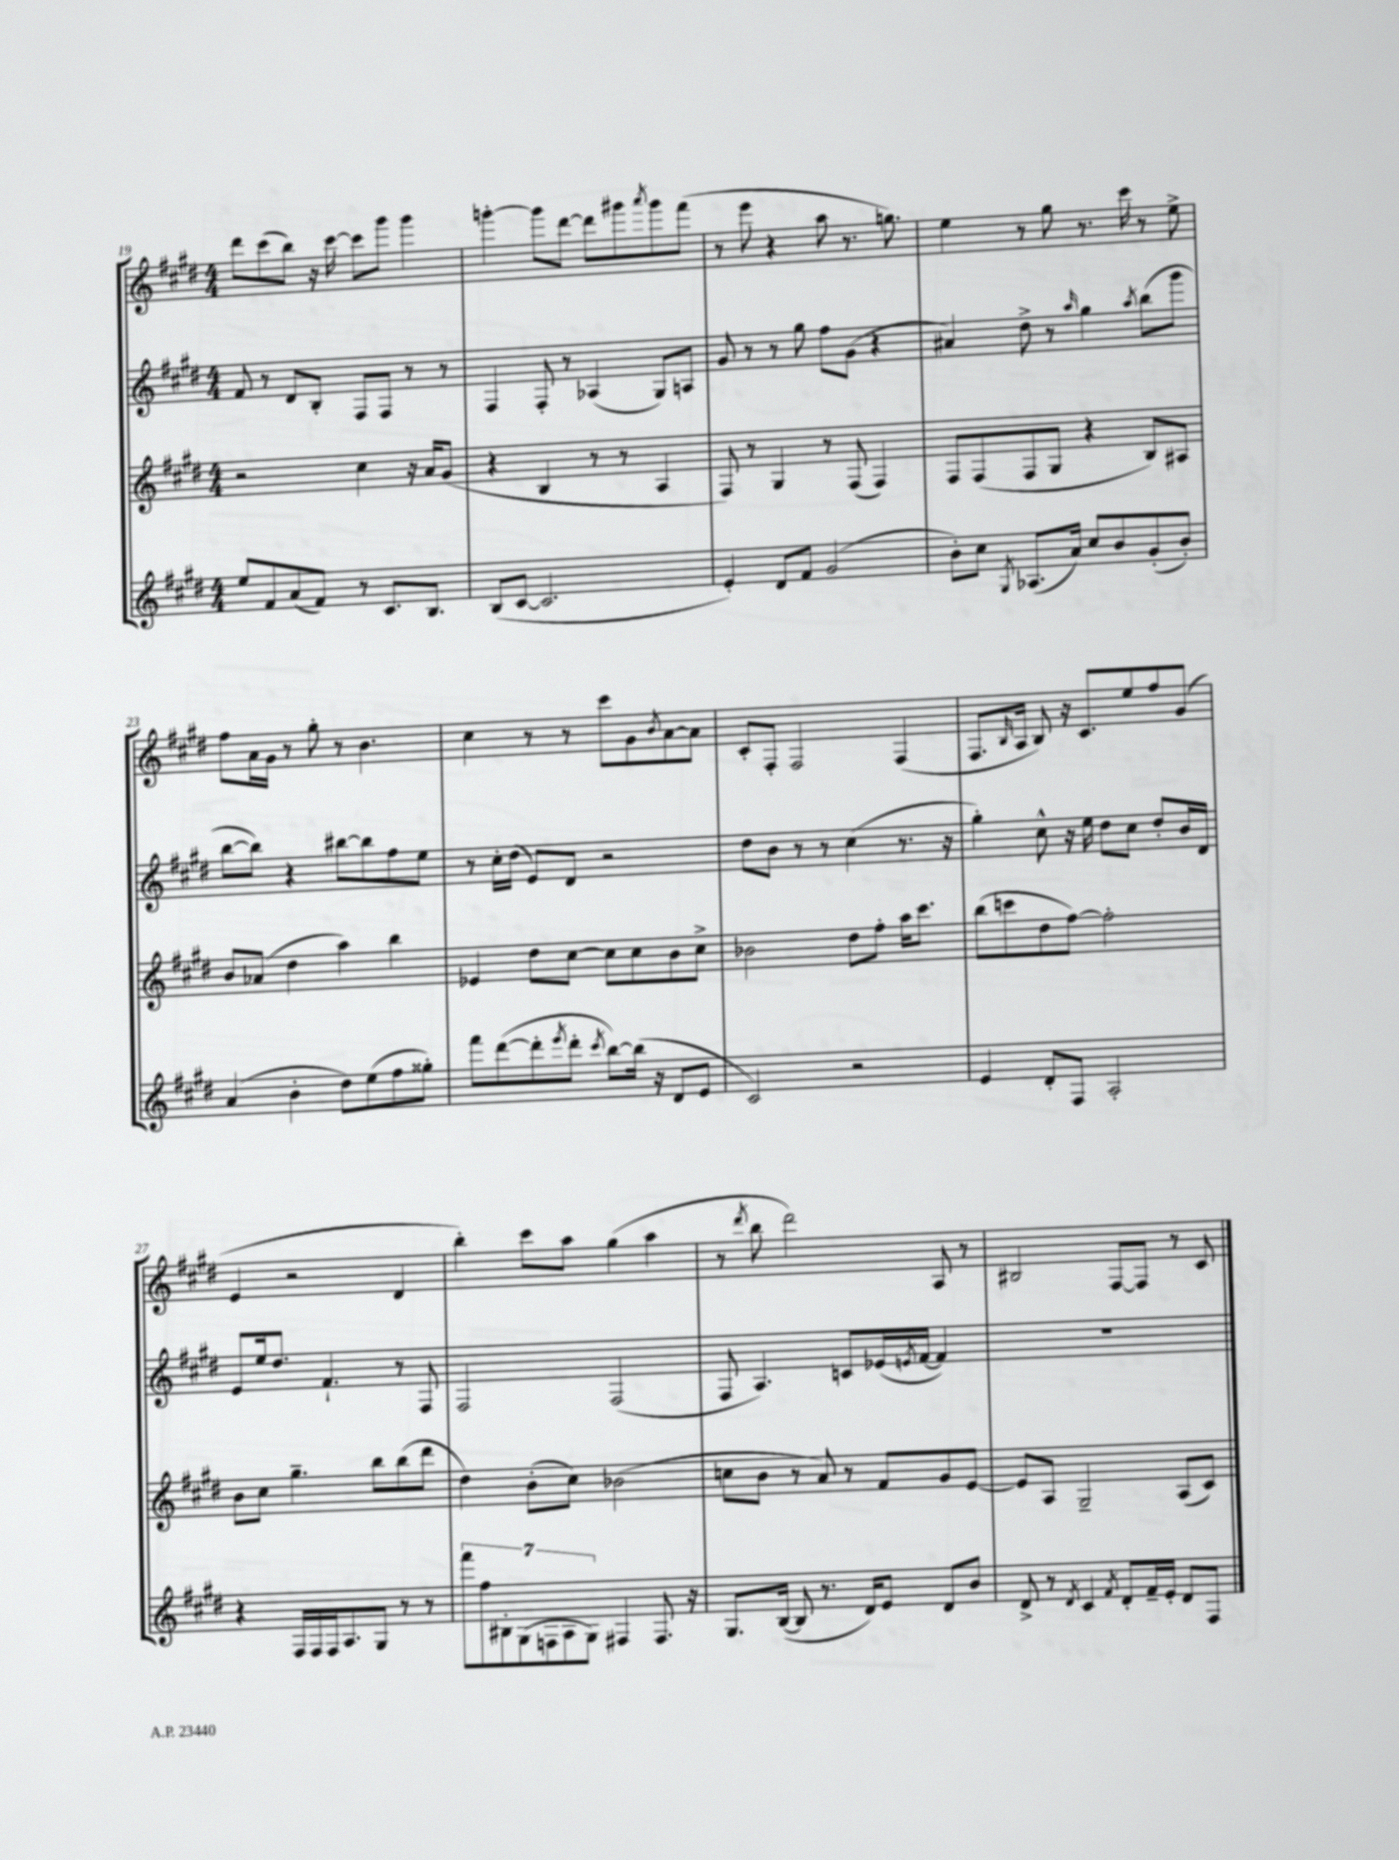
<<
\new StaffGroup <<
\new Staff = "s0" {
    \clef treble \key e \major \numericTimeSignature \time 4/4
    dis'''8 cis'''8( b''8) r16 cis'''16~ cis'''8 gis'''8 gis'''4 |
    g'''4~-. g'''8 dis'''8~ dis'''8 gis'''8 \acciaccatura { a'''8 } gis'''8 fis'''8( |
    r8 e'''8 r4 a''8 r8. g''8.) |
    e''4 r8 gis''8 r8. cis'''16 r8 e''8-> |
    fis''8 a'16 gis'16 r8 gis''8-. r8 b'4. |
    cis''4 r8 r8 cis'''8 gis'8 \acciaccatura { b'8 } a'8~ a'8 |
    cis'8-. fis8-. fis2 fis4( |
    fis8. \grace { b16 } a16 b8) r16 cis'8. e''8 fis''8 gis'8( |
    e'4 r2 dis'4 |
    b''4-.) cis'''8 a''8 gis''4( a''4 |
    r8 \acciaccatura { dis'''8 } b''8 dis'''2) a8 r8 |
    bis2 fis8~ fis8 r8 cis'8 \bar "|." |
}
\new Staff = "s1" {
    \clef treble \key e \major \numericTimeSignature \time 4/4
    fis'8 r8 dis'8 b8-. fis8 fis8 r8 r8 |
    fis4 fis8-. r8 aes4( gis8) a8 |
    gis'8 r8 r8 gis''8 fis''8 gis'8( r4 |
    ais'4) dis''8-> r8 \grace { a''16 } gis''4 \acciaccatura { a''8 } b''8( gis'''8 |
    b''8~ b''8) r4 bis''8~ bis''8 fis''8 e''8 |
    r8 cis''16-. dis''16( e'8) dis'8 r2 |
    dis''8 b'8 r8 r8 cis''4( r8. r16 |
    gis''4-.) cis''8-^ r16 e''16 dis''8 cis''8 dis''8-. b'16 dis'16 |
    e'8 e''16 dis''8. fis'4.-! r8 fis8 |
    fis2 fis2( |
    fis8 a4.) c'8 ees'16( \acciaccatura { e'8 } fis'16~ fis'4) |
    R1 \bar "|." |
}
\new Staff = "s2" {
    \clef treble \key e \major \numericTimeSignature \time 4/4
    r2 cis''4 r16 a'16 gis'8( |
    r4 b4 r8 r8 a4 |
    fis8) r8 gis4 r8 fis8( fis4) |
    fis8 fis8( fis8 gis8 r4 b8) ais8 |
    b'8 aes'8( dis''4 a''4) b''4 |
    ees'4 dis''8 cis''8~ cis''8 cis''8 b'8 cis''8-> |
    bes'2 dis''8 fis''8-. a''16 cis'''8. |
    b''8( c'''8 dis''8 fis''8~) fis''2-. |
    b'8 cis''8 gis''4.-- b''8 b''8( dis'''8 |
    dis''4) b'8-.( cis''8) bes'2( |
    c''8 b'8 r8 a'8) r8 fis'8 gis'8 e'8~ |
    e'8 a8 gis2-- a8( cis'8) \bar "|." |
}
\new Staff = "s3" {
    \clef treble \key e \major \numericTimeSignature \time 4/4
    e''8 fis'8 a'8( fis'8) r8 cis'8. b8. |
    b8( cis'8~ cis'2. |
    e'4-.) dis'8 fis'8 gis'2( |
    b'8-.) cis''8 \acciaccatura { gis8 } aes8.( a'16) cis''8 b'8 gis'8-.( b'8-.) |
    a'4( b'4-. dis''8) e''8( fis''8 gisis''8-.) |
    fis'''8 dis'''8~( dis'''8-. \acciaccatura { e'''8 } dis'''8-. \acciaccatura { cis'''8 } b''8~) b''16( r16 dis'8 e'8 |
    cis'2) r2 |
    e'4 dis'8-. fis8 a2-. |
    r4 fis16 fis16 fis16 a8. gis8 r8 r8 |
    \tuplet 7/4 { fis'''8 fis''8 bis8-. gis8( f8 a8 gis8) } fis4 fis8. r16 |
    gis8. b16~( b8 r8. dis'16) e'8 dis'8 b'8 |
    dis'8-> r8 \acciaccatura { dis'8 } cis'4 \acciaccatura { fis'8 } dis'8-. fis'16-- e'16-. dis'8 fis8 \bar "|." |
}
>>
>>
\layout { \context { \Score currentBarNumber = #19 } }
